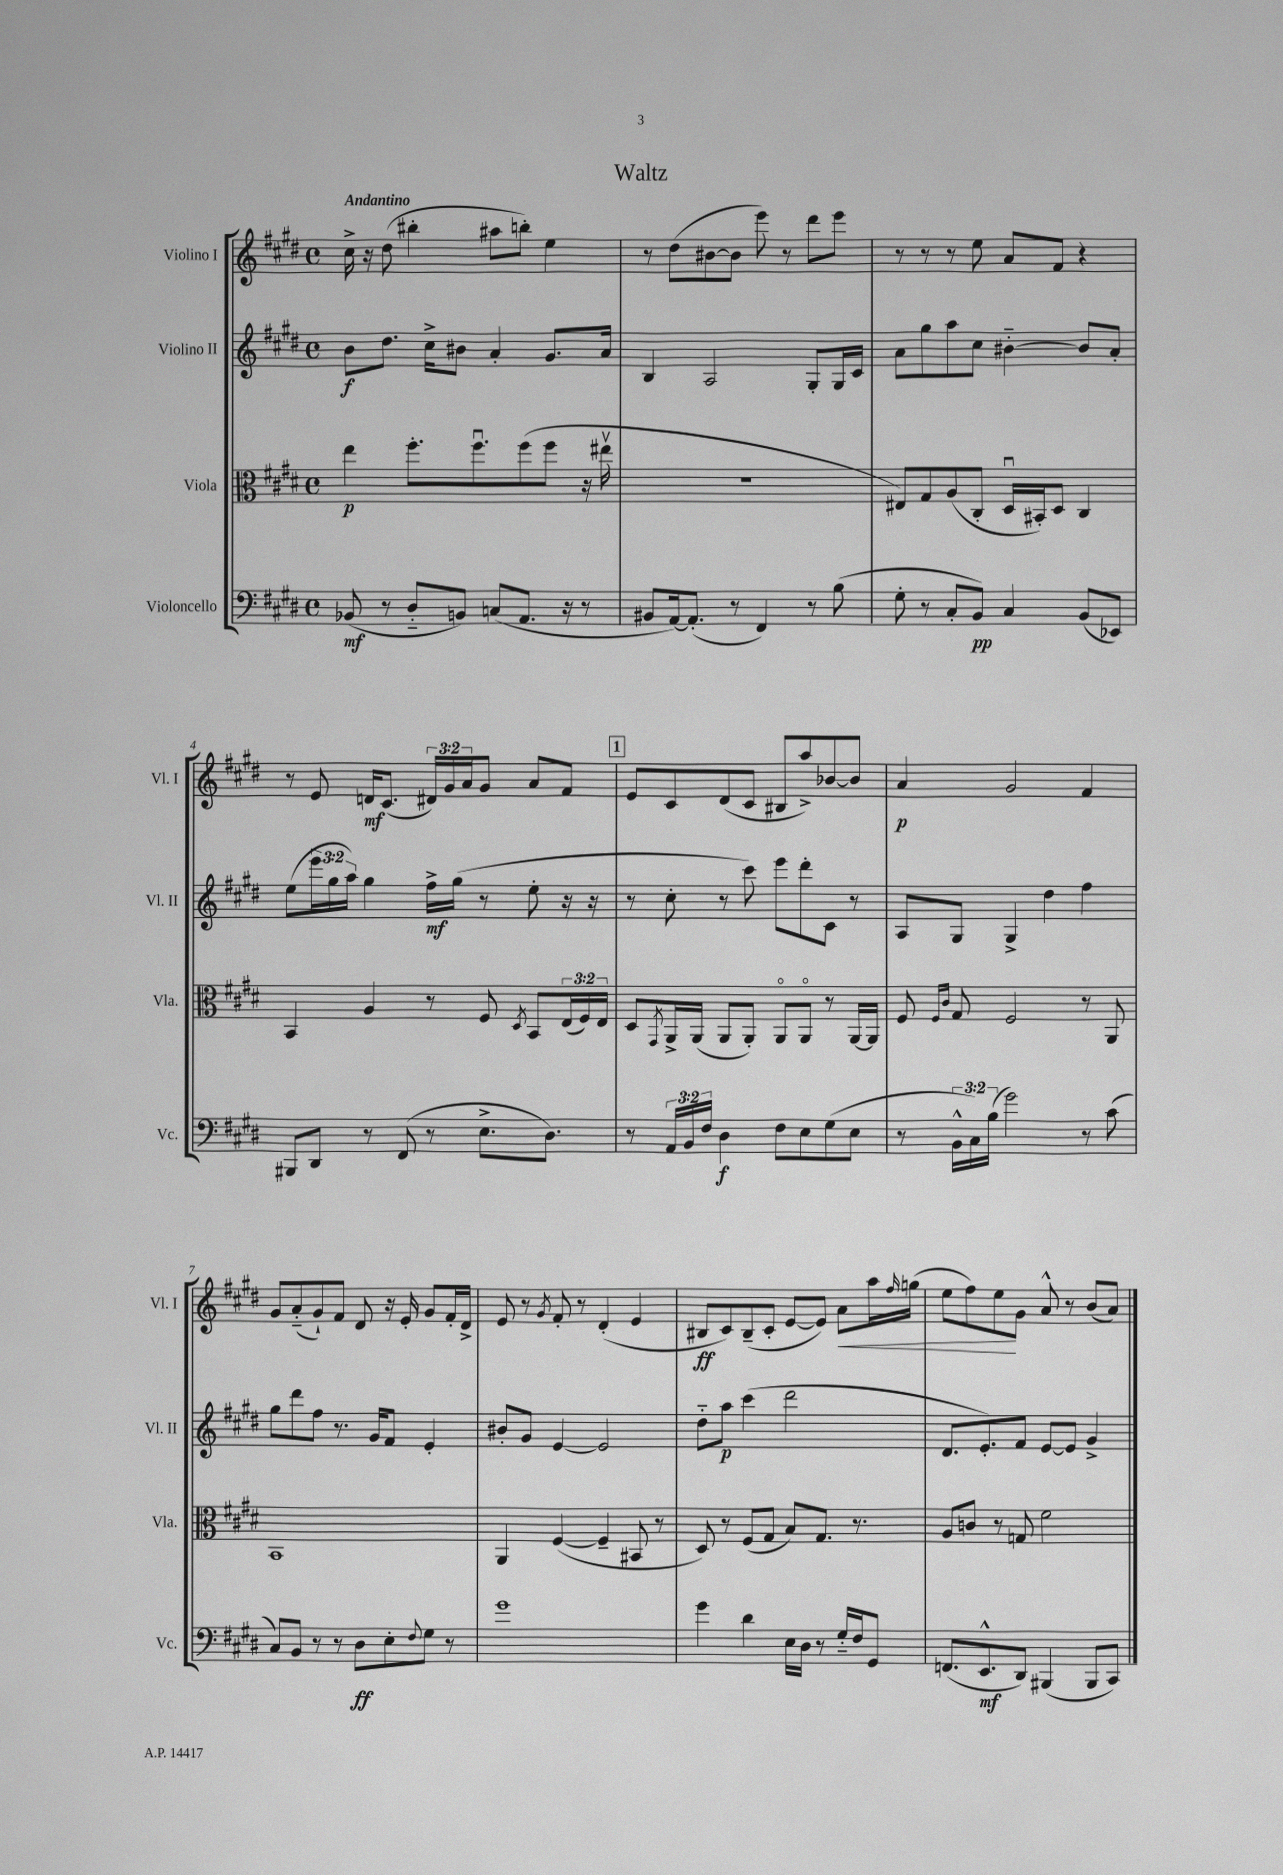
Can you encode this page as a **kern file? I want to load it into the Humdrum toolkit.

**kern	**kern	**kern	**kern
*staff4	*staff3	*staff2	*staff1
*clefF4	*clefC3	*clefG2	*clefG2
*k[f#c#g#d#]	*k[f#c#g#d#]	*k[f#c#g#d#]	*k[f#c#g#d#]
*M4/4	*M4/4	*M4/4	*M4/4
*met(c)	*met(c)	*met(c)	*met(c)
(8BB-	4ee	8b	16cc#^
.	.	.	16r
8r	.	8.dd#	(8dd#
8D#'~	8.ff#'	.	4bb#'
.	.	16cc#^	.
8BB)	.	8b#	.
.	8.ff#u	.	.
(8C	.	4a'	8aa#
8.AA	(8ff#	.	8bb')
.	8ff#	8.g#	4ee
16r	.	.	.
8r	16r	.	.
.	16ee#v	16a	.
=	=	=	=
8BB#	1r	4B	8r
[16AA)	.	.	(8dd#
(8.AA']	.	.	.
.	.	2A	[8b#
8r	.	.	8b#]
4FF#)	.	.	8eee)
.	.	.	8r
8r	.	8G#'	8ddd#
(8B	.	16G#	8eee
.	.	16c#	.
=	=	=	=
8G#'	8E#)	8a	8r
8r	8G#	8gg#	8r
8C#'	(8A	8aa	8r
8BB)	8C#'	8cc#	8ee
4C#	16D#u	[4b#'~	8a
.	16BB#')	.	.
.	8D#	.	8f#
(8BB	4C#	8b#]	4r
8EE-)	.	8a'	.
=	=	=	=
8BBB#	4BB	(8ee	8r
8DD#	.	24eee	8e
.	.	24gg#	.
.	.	24aa)	.
8r	4A	4gg#	16d
.	.	.	(8.c#
(8FF#	.	.	.
8r	8r	16ff#^	24d#)
.	.	.	24g#
.	.	(16gg#	.
.	.	.	24a
8.E^	8F#	8r	8g#
.	8qD#	.	.
.	8BB	8ee'	8a
8.D#)	.	.	.
.	(24E	16r	8f#
.	24F#)	.	.
.	.	16r	.
.	24E	.	.
=	=	=	=
8r	8D#	8r	8e
.	8qGG#	.	.
24AA	16AA^	8cc#'	8c#
24BB	.	.	.
.	(16AA	.	.
24F#	.	.	.
4D#	8AA	8r	(8d#
.	8AA')	8ccc#)	8c#
8F#	8AAo	8eee	8B#
8E	8AAo	8ddd#'	8aa^)
(8G#	8r	8c#	[8b-
8E	[16AA	8r	8b-]
.	16AA]	.	.
=	=	=	=
8r	8F#	8A	4a
.	16qqF#	.	.
.	16qqc#	.	.
24BB^^	8G#	8G#	.
24C#)	.	.	.
(24B	.	.	.
2g#)	2F#	4G#^	2g#
.	.	4dd#	.
8r	8r	4ff#	4f#
(8c#	8AA	.	.
=	=	=	=
8C#)	1BB	8gg#	8g#
8BB	.	8ddd#	(8a'~
8r	.	8ff#	8g#`)
8r	.	8.r	8f#
8D#	.	.	8d#
.	.	16g#	.
8E'	.	8f#	16r
.	.	.	16e'
8qqF#	.	.	.
8G#	.	4e'	8g#
8r	.	.	16f#'
.	.	.	16d#^
=	=	=	=
1g#	4AA	8b#'	8e
.	.	8g#	8r
.	.	.	8qg#
.	([4F#	[4e	8f#'
.	.	.	8r
.	4F#~]	2e]	(4d#'
.	8BB#	.	4e
.	8r	.	.
=	=	=	=
4g#	8D#)	8dd#'~	8B#
.	8r	8aa	8c#)
4d#	(8F#	(4ccc#	(8B#~
.	8G#	.	8c#'
16E	8B)	2ddd#	[8e
16D#	.	.	.
8r	8.G#	.	8e])
16G#'~	.	.	8a
16F#	8.r	.	.
8GG#	.	.	16aa
.	.	.	16qqff#
.	.	.	(16gg
=	=	=	=
(8.FF	8A	8.d#	8ee
.	8c	.	8ff#)
8.EE^^	.	8.e')	.
.	8r	.	8ee
8DD#)	8G	8f#	8g#
(4BBB#	2f#	[8e	8a^^
.	.	8e]	8r
8BBB#	.	4g#^	(8b
8CC#)	.	.	8a)
==	==	==	==
*-	*-	*-	*-
